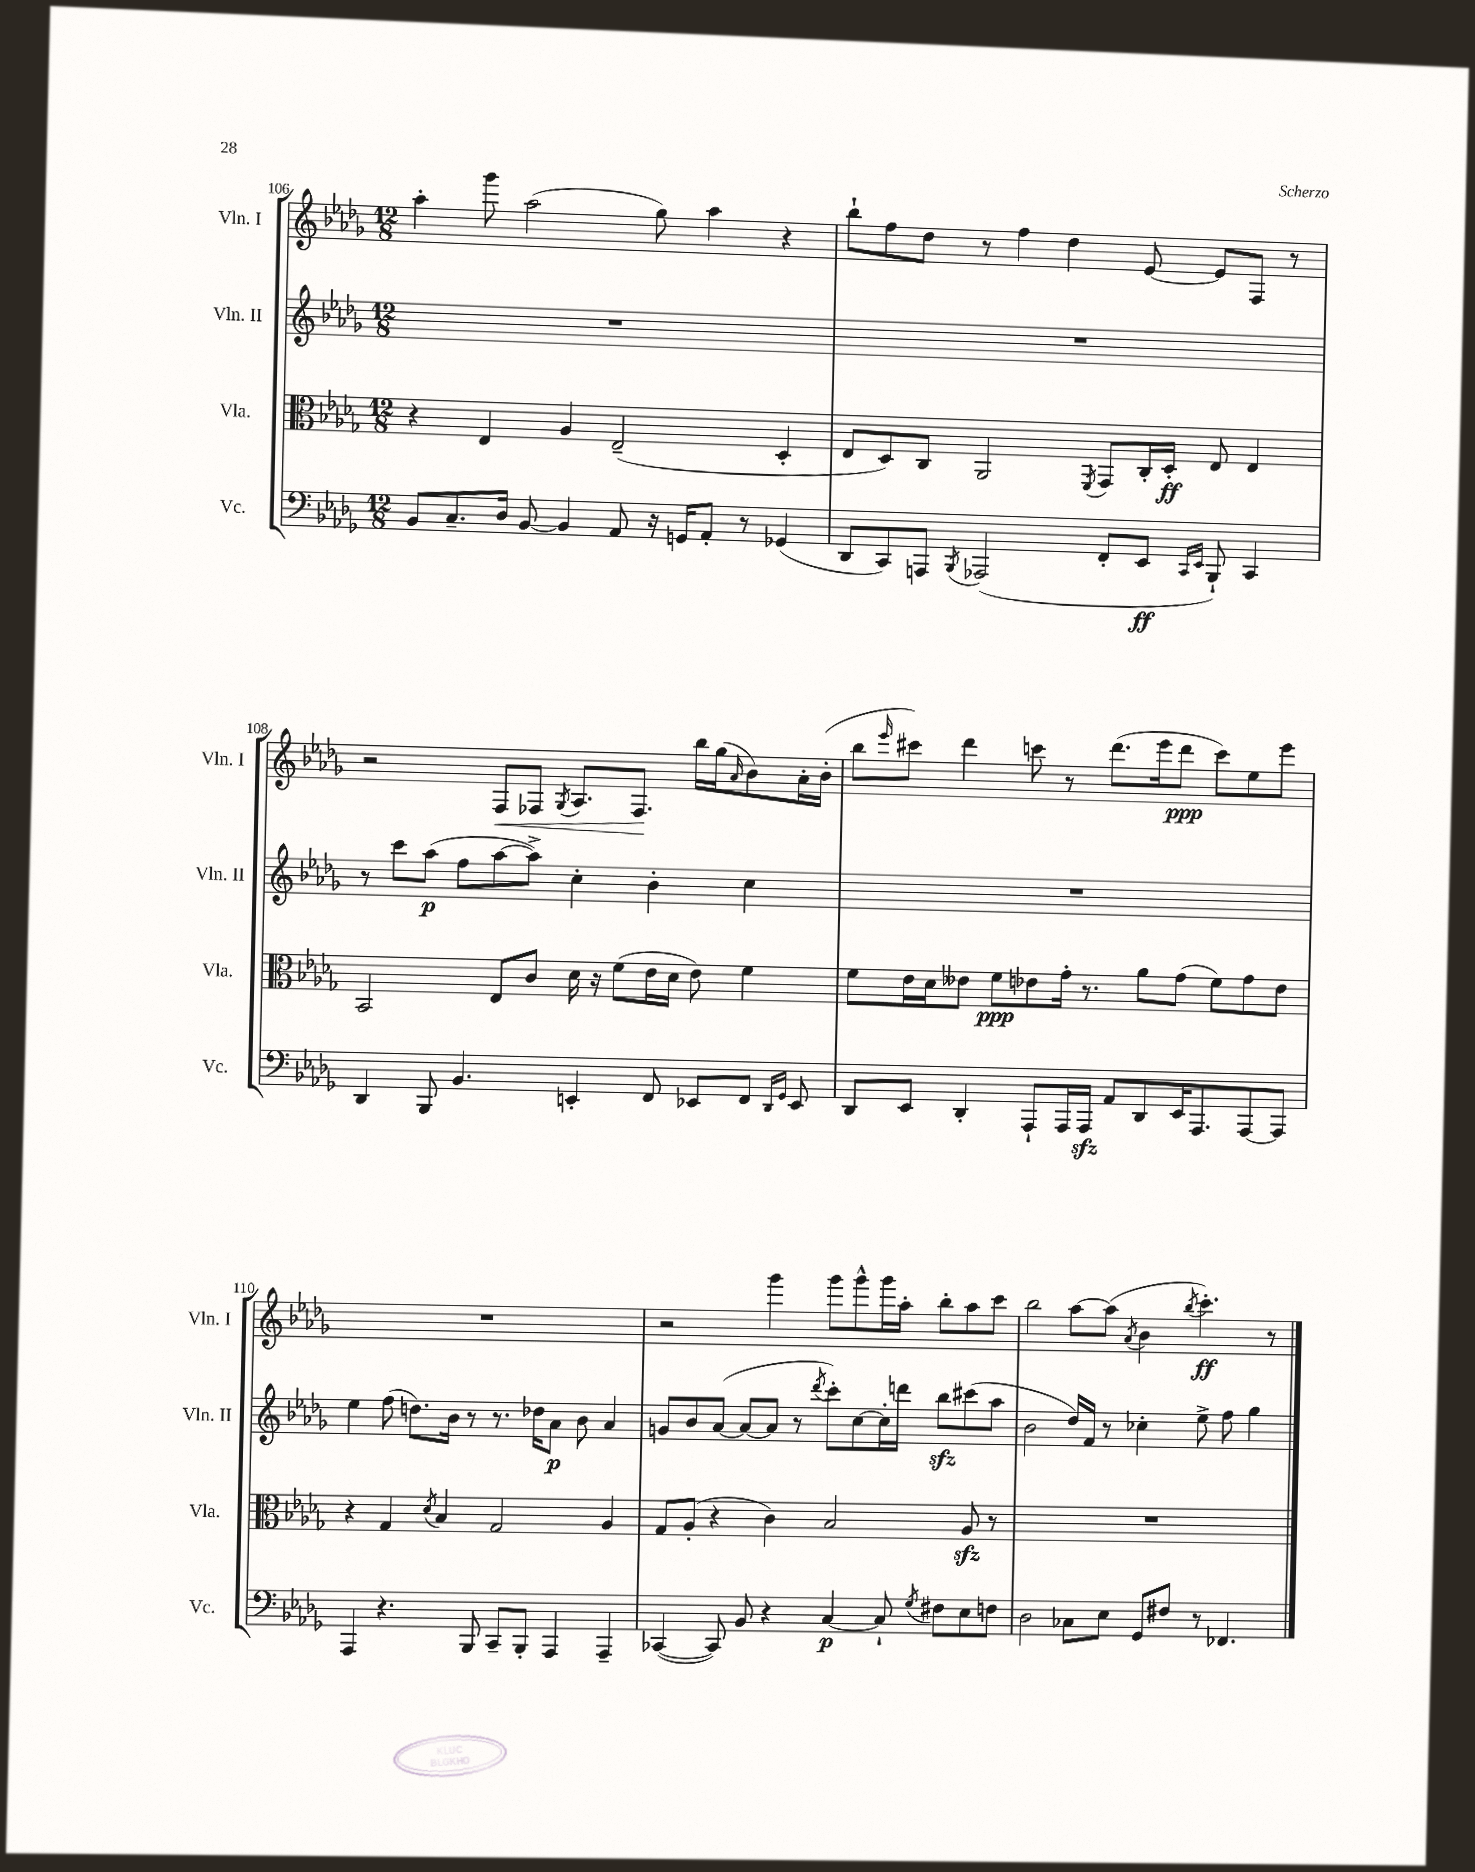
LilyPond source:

<<
\new StaffGroup <<
\new Staff = "s0" \with { instrumentName = "Vln. I" shortInstrumentName = "Vln. I" } {
    \clef treble \key des \major \numericTimeSignature \time 12/8
    aes''4-. ges'''8 aes''2( ges''8) aes''4 r4 |
    bes''8-! f''8 des''8 r8 f''4 des''4 ees'8~ ees'8 f8 r8 |
    r2 f8\< fes8 \acciaccatura { ges8 } aes8. fes8.\! bes''16 ges''16( \grace { aes'16 } bes'8) aes'16-. bes'16-.( |
    bes''8 \grace { ees'''16 } cis'''8) des'''4 c'''8 r8 des'''8.( ees'''16 des'''8\ppp c'''8) ees''8 ees'''8 |
    R1. |
    r2 ges'''4 ges'''8 ges'''8-^ ges'''16 aes''16-. bes''8-. aes''8 c'''8 |
    bes''2 aes''8~ aes''8( \acciaccatura { aes'8 } bes'4 \acciaccatura { bes''8 } c'''4.-.\ff) r8 \bar "|." |
}
\new Staff = "s1" \with { instrumentName = "Vln. II" shortInstrumentName = "Vln. II" } {
    \clef treble \key des \major \numericTimeSignature \time 12/8
    R1. |
    R1. |
    r8 c'''8 aes''8\p( f''8 aes''8~ aes''8->) c''4-. bes'4-. c''4 |
    R1. |
    ees''4 f''8( d''8.) bes'16 r8 r8. des''16 aes'8\p bes'8 aes'4 |
    g'8 bes'8 aes'8~( aes'8~ aes'8 r8 \acciaccatura { des'''8 } c'''8-.) c''8~ c''16-. d'''16 bes''8\sfz cis'''8( aes''8 |
    bes'2 des''16) f'16 r8 ces''4-. ees''8-> f''8 ges''4 \bar "|." |
}
\new Staff = "s2" \with { instrumentName = "Vla." shortInstrumentName = "Vla." } {
    \clef alto \key des \major \numericTimeSignature \time 12/8
    r4 ees4 aes4 ees2--( des4-. |
    ees8 des8) c8 aes,2 \acciaccatura { f,8 } ges,8 c16-. des16-.\ff ees8 ees4 |
    bes,2 ees8 c'8 des'16 r16 f'8( ees'16 des'16 ees'8) f'4 |
    f'8 ees'16 des'16 eeses'8 f'8\ppp ees'8 ges'16-. r8. aes'8 ges'8( f'8) ges'8 ees'8 |
    r4 ges4 \acciaccatura { des'8 } bes4 ges2 aes4 |
    ges8 aes8-.( r4 c'4) bes2 aes8\sfz r8 |
    R1. \bar "|." |
}
\new Staff = "s3" \with { instrumentName = "Vc." shortInstrumentName = "Vc." } {
    \clef bass \key des \major \numericTimeSignature \time 12/8
    bes,8 c8.-- des16 bes,8~ bes,4 aes,8 r16 g,16 aes,8-. r8 ges,4( |
    des,8 c,8) a,,8 \acciaccatura { bes,,8 } aes,,2( f,8-. ees,8\ff \grace { c,16 ees,16 } bes,,8-!) c,4 |
    des,4 bes,,8 bes,4. e,4-. f,8 ees,8 f,8 \grace { des,16 ges,16 } ees,8 |
    des,8 ees,8 des,4-. aes,,8-! aes,,16 aes,,16\sfz aes,8 des,8 ees,16 aes,,8. aes,,8~ aes,,8 |
    aes,,4 r4. bes,,8 c,8-- bes,,8-. aes,,4 aes,,4-- |
    ces,4~( ces,8) bes,8 r4 c4~\p c8-! \acciaccatura { ges8 } fis8 ees8 f8 |
    des2 ces8 ees8 ges,8 fis8 r8 fes,4. \bar "|." |
}
>>
>>
\layout { \context { \Score currentBarNumber = #106 } }
